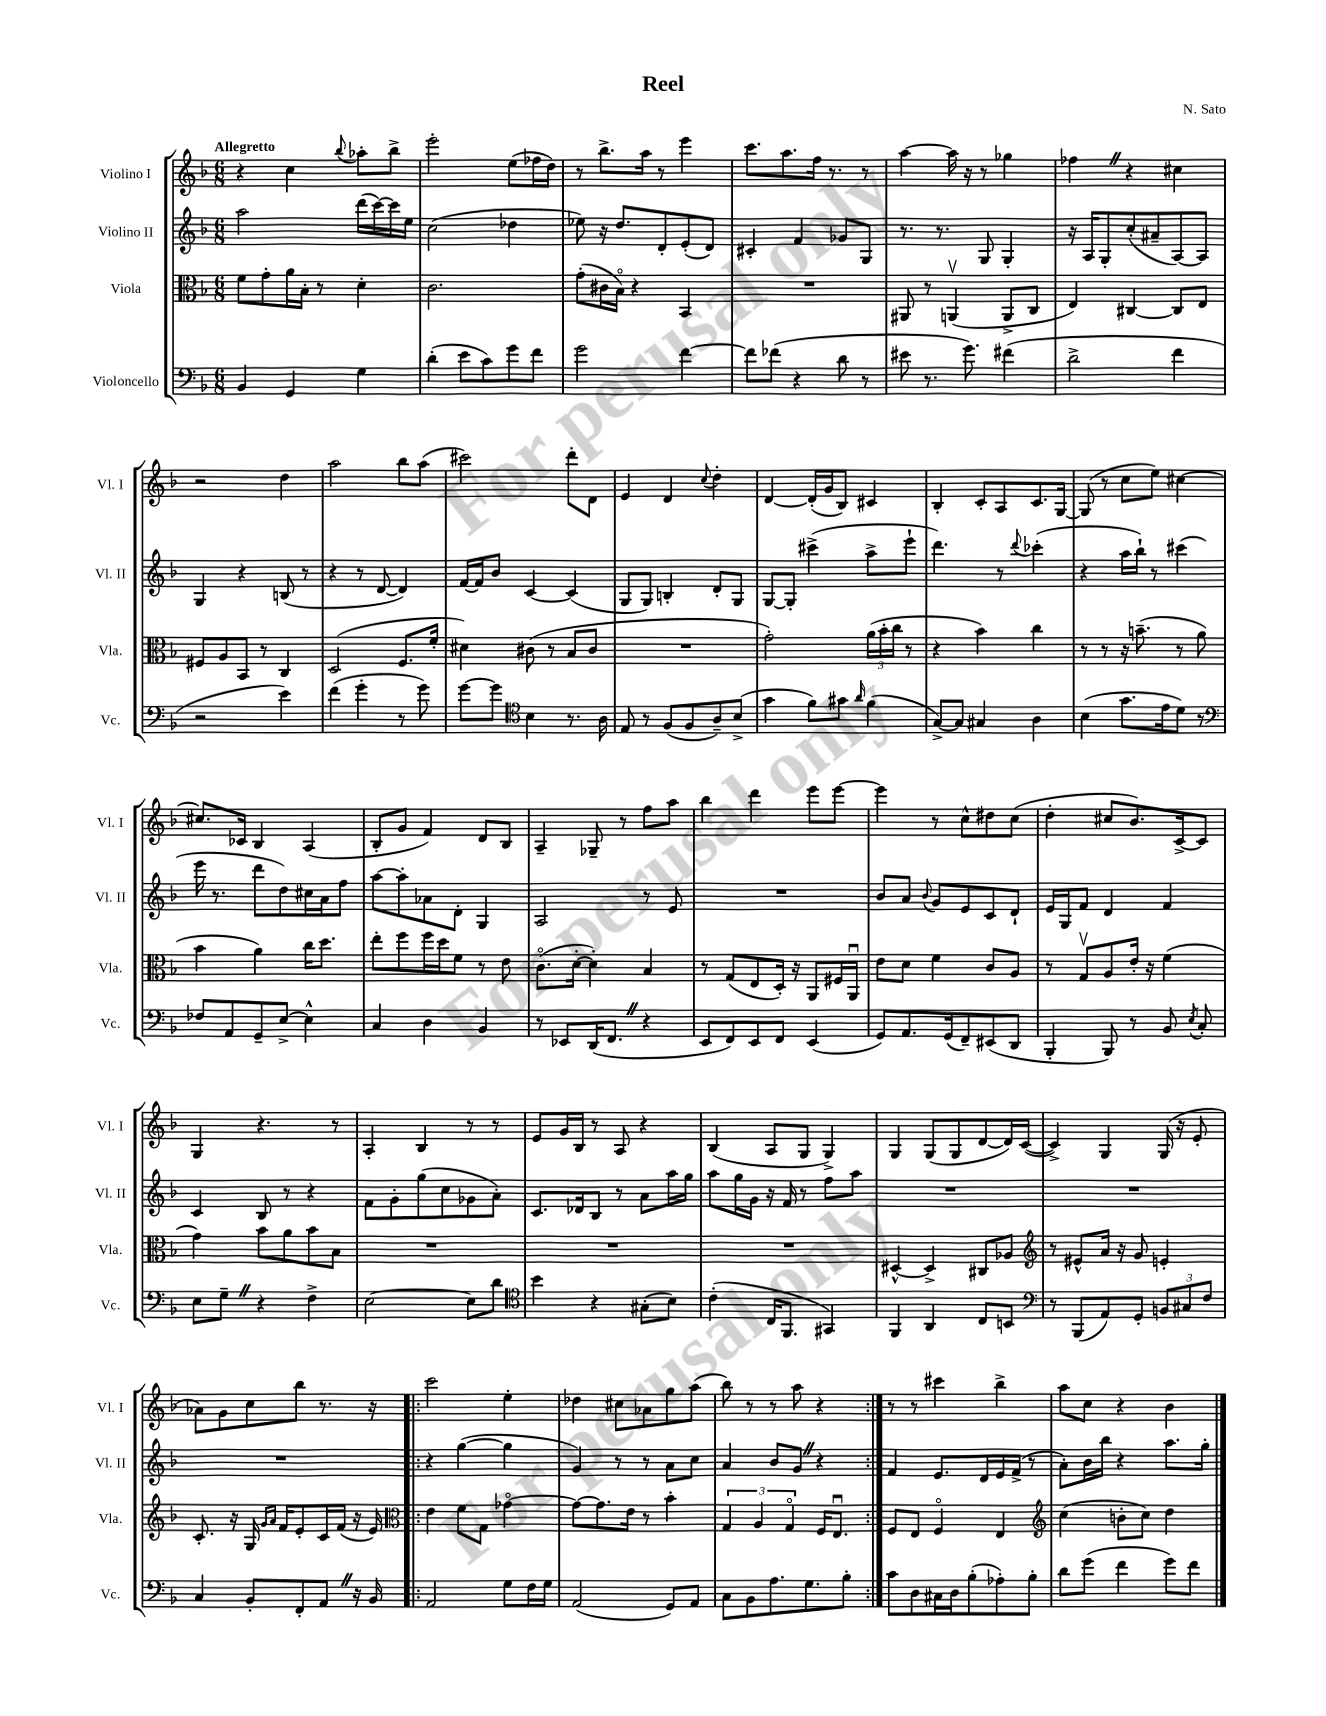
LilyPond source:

\header { title = "Reel" composer = "N. Sato" }
<<
\new StaffGroup <<
\new Staff = "s0" \with { instrumentName = "Violino I" shortInstrumentName = "Vl. I" } {
    \clef treble \key f \major \numericTimeSignature \time 6/8 \tempo "Allegretto"
    \autoBeamOff r4 c''4 \appoggiatura { bes''8 } aes''8[-. bes''8]-> |
    e'''2-. e''8[( fes''16 d''16]) |
    r8 bes''8.[-> a''16] r8 e'''4 |
    c'''8.[ a''8. f''16] r8. r8 |
    a''4~ a''16 r16 r8 ges''4 |
    fes''4 \once \override BreathingSign.text = \markup { \musicglyph "scripts.caesura.straight" } \breathe r4 cis''4 |
    r2 d''4 |
    a''2 bes''8[ a''8]( |
    cis'''2) d'''8[-. d'8] |
    e'4 d'4 \appoggiatura { c''8 } d''4-. |
    d'4~ d'16[-.( g'16 bes8]) cis'4 |
    bes4-. c'8[-. a8 c'8. g16]~ |
    g8( r8 c''8[ e''8]) cis''4~ |
    cis''8.[ ces'16] bes4 a4( |
    bes8[-. g'8] f'4) d'8[ bes8] |
    a4-- ges8-- r8 f''8[ a''8] |
    bes''4 d'''4 e'''8[ e'''8]~ |
    e'''4 r8 c''8[-^ dis''8 c''8]( |
    d''4-. cis''8[ bes'8.) c'16~-> c'8] |
    g4 r4. r8 |
    a4-. bes4 r8 r8 |
    e'8[ g'16 bes16] r8 a8 r4 |
    bes4( a8[ g8] g4->) |
    g4 g8[( g8 d'8~ d'16) c'16]~( |
    c'4->) g4 g16( r16 e'8-. |
    aes'8[) g'8 c''8 bes''8] r8. r16 |
    \repeat volta 2 { c'''2 e''4-. |
    des''4 cis''8[ aes'8 g''8 a''8]( |
    bes''8) r8 r8 a''8 r4 | }
    r8 r8 cis'''4 bes''4-> |
    a''8[ c''8] r4 bes'4 \bar "|." |
}
\new Staff = "s1" \with { instrumentName = "Violino II" shortInstrumentName = "Vl. II" } {
    \clef treble \key f \major \numericTimeSignature \time 6/8
    \autoBeamOff a''2 d'''16[( c'''16~) c'''16 e''16] |
    c''2( des''4 |
    ees''8) r16 d''8.[ d'8-. e'8-.( d'8]) |
    cis'4-. f'4 ges'8[ g8] |
    r8. r8. g8 g4-. |
    r16 a16[ g8-. c''8-.( ais'8-- a8~) a8] |
    g4 r4 b8( r8 |
    r4 r8 d'8~ d'4) |
    f'16[~ f'16 bes'8] c'4~ c'4( |
    g8[ g8]) b4-. d'8[-. g8] |
    g8[~ g8]-. cis'''4->( a''8[-> e'''8]-! |
    d'''4.) r8 \appoggiatura { d'''8 } ces'''4-.( |
    r4 a''16[ bes''16]-!) r8 cis'''4( |
    e'''16 r8. d'''8[ d''8) cis''16 a'16 f''8] |
    a''8[~ a''8-. aes'8 d'8]-. g4 |
    a2 r8 e'8 |
    R2. |
    bes'8[ a'8] \appoggiatura { bes'8 } g'8[ e'8 c'8 d'8]-! |
    e'16[ g16 f'8] d'4 f'4 |
    c'4 bes8 r8 r4 |
    f'8[ g'8-. g''8( c''8 ges'8 a'8]-.) |
    c'8.[ des'16 bes8] r8 a'8[ a''16 g''16] |
    a''8[ g''16 g'16] r16 f'16 r8 f''8[ a''8] |
    R2. |
    R2. |
    R2. |
    \repeat volta 2 { r4 g''4~( g''4 |
    g'4) r8 r8 a'8[ c''8] |
    a'4 bes'8[ g'8] \once \override BreathingSign.text = \markup { \musicglyph "scripts.caesura.straight" } \breathe r4 | }
    f'4 e'8.[ d'16 e'16 f'16]->( r8 |
    a'8[-.) bes'16 bes''16] r4 a''8.[ g''16]-. \bar "|." |
}
\new Staff = "s2" \with { instrumentName = "Viola" shortInstrumentName = "Vla." } {
    \clef alto \key f \major \numericTimeSignature \time 6/8
    \autoBeamOff f'8[ g'8-. a'16 bes16]-. r8 d'4-. |
    c'2. |
    g'8[-.( cis'16 bes16]\flageolet) r4 bes,4 |
    R2. |
    ais,8 r8 a,4\upbow( a,8[-> c8] |
    e4) cis4~ cis8[ e8] |
    fis8[ a8 bes,8] r8 c4 |
    d2( f8.[ f'16]-. |
    dis'4) cis'8( r8 bes8[ cis'8] |
    R2. |
    g'2-.) \tuplet 3/2 { a'16[( bes'16-. c''16] } r8 |
    r4 bes'4) c''4 |
    r8 r8 r16 b'8.--( r8 a'8 |
    bes'4 a'4) c''16[ d''8.] |
    e''8[-. f''8 f''16 d''16 f'8] r8 e'8 |
    c'8.[\flageolet( d'16]~-. d'4-.) bes4 |
    r8 g8[( e8 d16]-.) r16 a,8[ fis16 a,16]\downbow |
    e'8[ d'8] f'4 c'8[ a8] |
    r8 g8[\upbow a8 e'16]-. r16 f'4( |
    g'4) bes'8[ a'8 bes'8 bes8] |
    R2. |
    R2. |
    R2. |
    dis4~-^ dis4-> cis8[ aes8] |
    \clef treble r8 eis'8[-^ a'16] r16 g'8 e'4-. |
    c'8.-. r16 g16 \grace { g'16[ a'16] } f'16[ e'8-. c'16 f'16]( r16 e'16) |
    \repeat volta 2 { \clef alto e'4 f'8[ g8] ges'4~\flageolet |
    ges'8[~ ges'8. e'16] r8 bes'4-. |
    \tuplet 3/2 { g4 a4 g4\flageolet } f16[ e8.]\downbow | }
    f8[ e8] f4\flageolet e4 |
    \clef treble c''4( b'8[-. c''8]) d''4 \bar "|." |
}
\new Staff = "s3" \with { instrumentName = "Violoncello" shortInstrumentName = "Vc." } {
    \clef bass \key f \major \numericTimeSignature \time 6/8
    \autoBeamOff bes,4 g,4 g4 |
    d'4-.( e'8[ c'8) g'8 f'8] |
    g'2 f'4~ |
    f'8[ fes'8]( r4 d'8 r8 |
    eis'8 r8. g'8.) fis'4( |
    d'2-> f'4 |
    r2 e'4) |
    f'4( g'4-. r8 g'8) |
    g'8[~ g'8] \clef tenor bes4 r8. a16 |
    e8 r8 f8[( f8 a8--) bes8]->( |
    g'4 f'8[) gis'8] \grace { a'16 } f'4( |
    g8[~->) g8] gis4 a4 |
    bes4( g'8.[ e'16 d'8]) r8 |
    \clef bass fes8[ a,8 g,8-- e8]~-> e4-^ |
    c4 d4 bes,4 |
    r8 ees,8[ d,16( f,8.] \once \override BreathingSign.text = \markup { \musicglyph "scripts.caesura.straight" } \breathe r4 |
    e,8[ f,8) e,8 f,8] e,4( |
    g,8[) a,8. g,16( f,8--) eis,8( d,8] |
    bes,,4-. bes,,8) r8 bes,8 \acciaccatura { e8 } c8-. |
    e8[ g8]-- \once \override BreathingSign.text = \markup { \musicglyph "scripts.caesura.straight" } \breathe r4 f4-> |
    e2~ e8[ d'8] |
    \clef tenor bes'4 r4 gis8[-.( bes8]) |
    c'4-.( c16[ f,8.] gis,4) |
    f,4 a,4 c8[ b,8] |
    \clef bass r8 bes,,8[( a,8) g,8]-. \tuplet 3/2 { b,8[ cis8 f8] } |
    c4 bes,8[-. f,8-. a,8] \once \override BreathingSign.text = \markup { \musicglyph "scripts.caesura.straight" } \breathe r16 bes,16 |
    \repeat volta 2 { a,2 g8[ f16 g16] |
    a,2( g,8[) a,8] |
    c8[ bes,8 a8. g8. bes8]-. | }
    c'8[ d8 cis16 d16 bes8-.( aes8-.) bes8]-. |
    d'8[ g'8]( f'4 g'8[) f'8] \bar "|." |
}
>>
>>
\layout { \context { \Score \remove "Bar_number_engraver" } }
